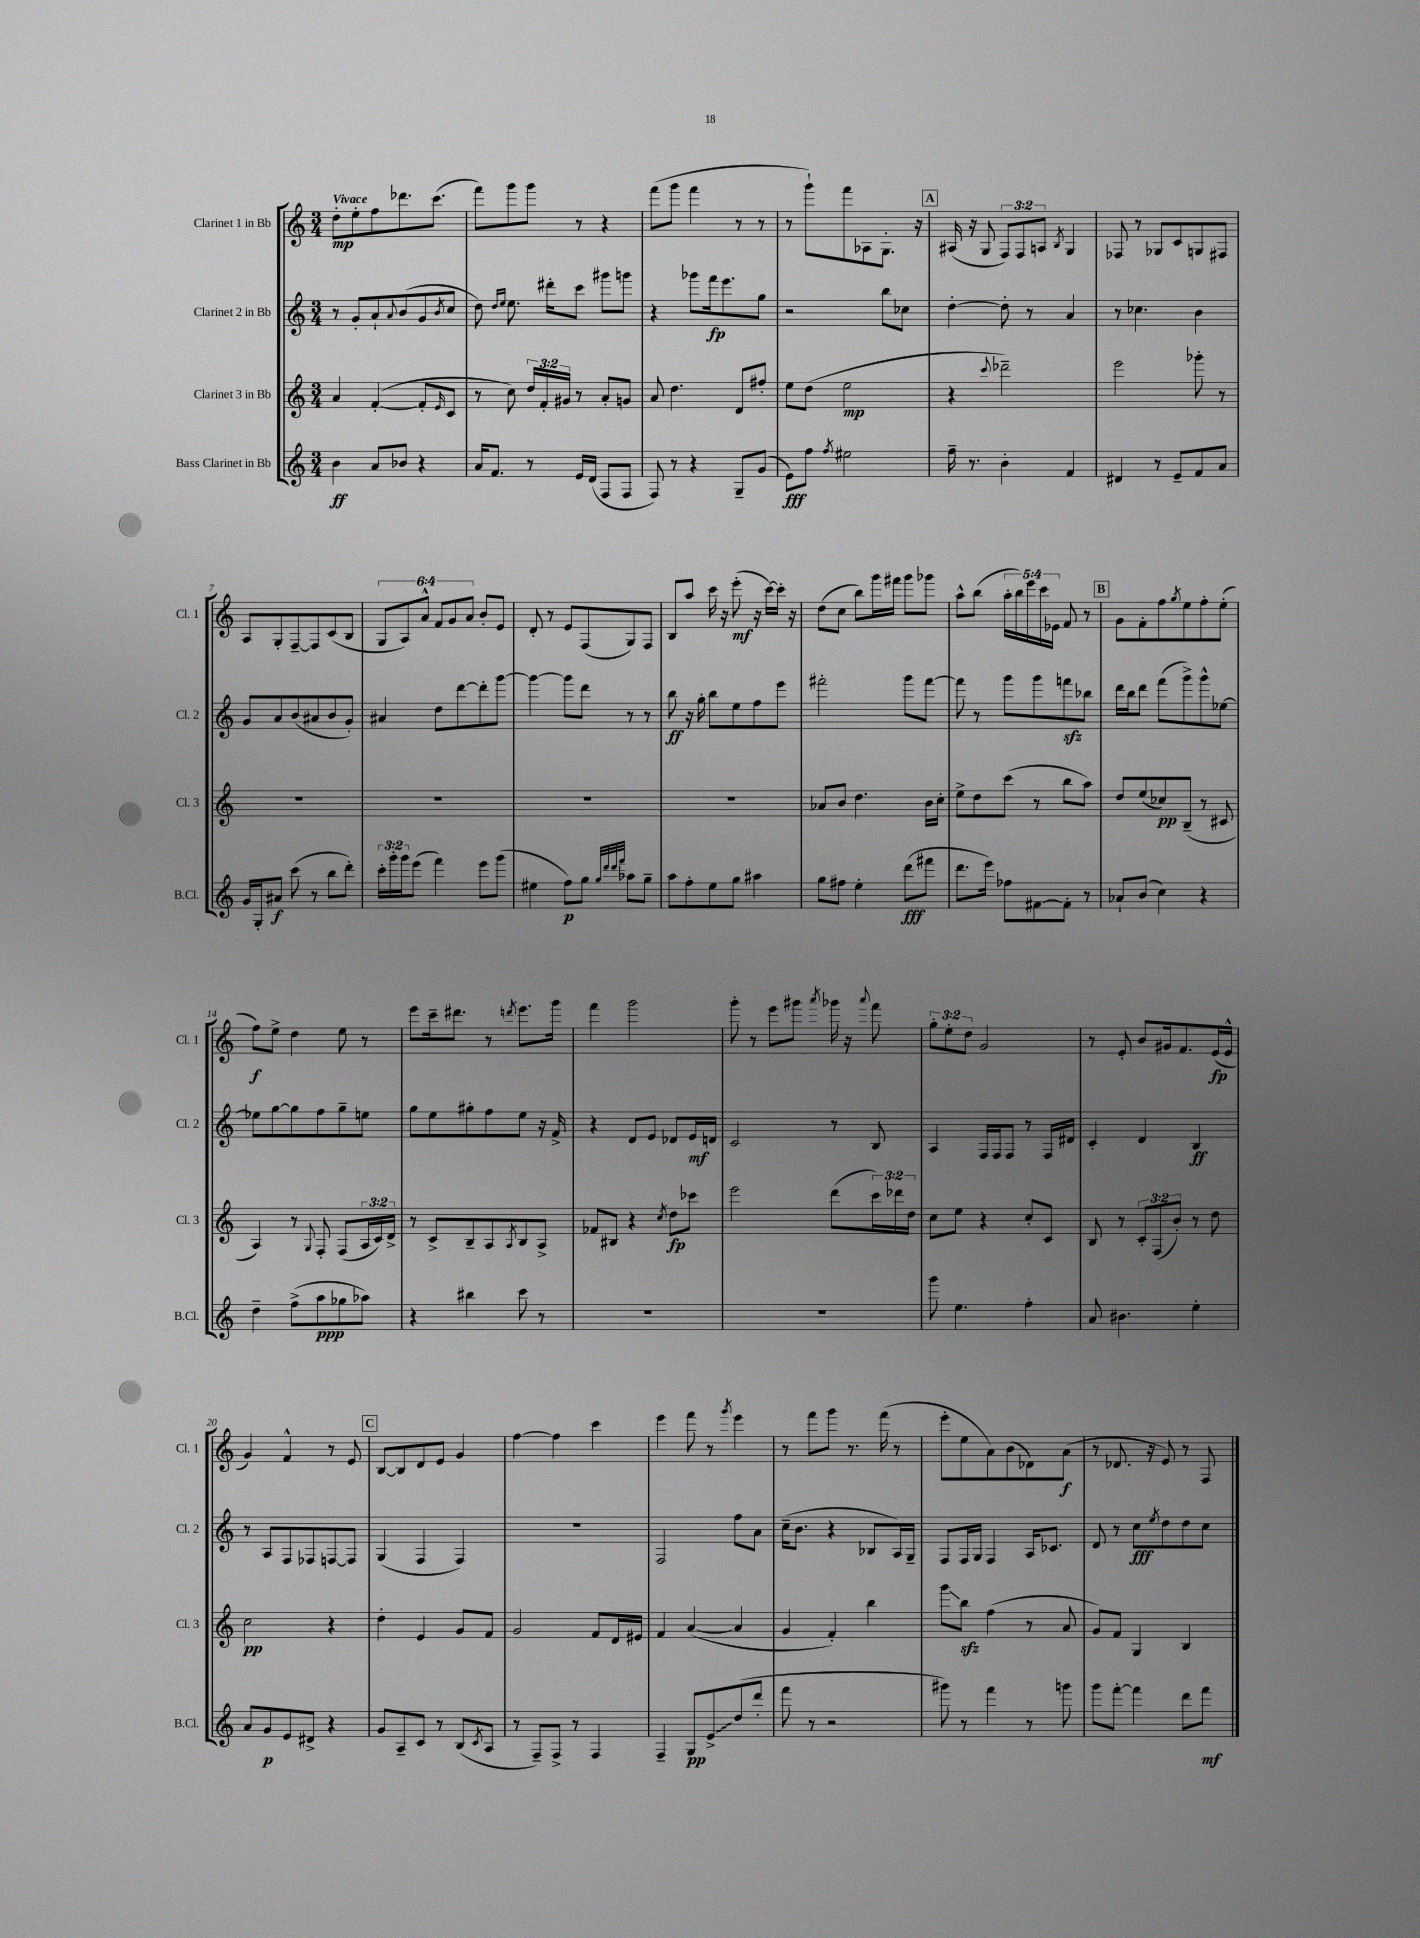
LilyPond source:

<<
\new StaffGroup <<
\new Staff = "s0" \with { instrumentName = "Clarinet 1 in Bb" shortInstrumentName = "Cl. 1" } {
    \clef treble \key c \major \numericTimeSignature \time 3/4 \override Staff.TupletNumber.text = #tuplet-number::calc-fraction-text \tempo "Vivace"
    d''8-.\mp e''8-. f''8 des'''8. c'''8.( |
    f'''8) g'''8 g'''8 r8 r4 |
    f'''8( g'''8 f'''4 r8 r8 |
    r8 g'''8-!) f'''8 aes8 g8.-. r16 |
    \mark \markup { \box "A" } ais16( r16 g8 \tuplet 3/2 { f8) f8 a8 } \acciaccatura { b8 } g4 |
    fes8 r8 ges8 c'8 g8 fis8 |
    a8 g8-. f8~-- f8 c'8( b8 |
    \tuplet 6/4 { g8 a8) a'8-^ f'8 g'8 a'8 } b'8-. e'8 |
    d'8-. r8 e'8 f8( g8) f8 |
    b8 a''8 c'''16 r16 e'''8-.\mf( r16 c'''16~) c'''16-. r16 |
    d''8( c''8 b''8) g'''16 fis'''16 g'''8 ges'''8 |
    a''8-^ b''8( \tuplet 5/4 { a''16-. b''16) e'''16 c'''16 ees'16 } f'8 r8 |
    \mark \markup { \box "B" } g'8 f'8-. f''8 \acciaccatura { g''8 } e''8 f''8-. e''8-.( |
    f''8\f) e''8-> d''4 e''8 r8 |
    e'''8 c'''16-- dis'''8. r8 \acciaccatura { d'''8 } e'''8. g'''16 |
    f'''4 g'''2 |
    g'''8-. r8 e'''8 gis'''8 \acciaccatura { a'''8 } ges'''16 r16 \appoggiatura { a'''8 } f'''8 |
    \tuplet 3/2 { g''8-. e''8-. d''8 } g'2 |
    r8 e'8-. b'8 gis'16 f'8. e'16\fp( e'16-^ |
    g'4) f'4-^ r8 e'8 |
    \mark \markup { \box "C" } b8~ b8 d'8 e'8 g'4 |
    f''4~ f''4 c'''4 |
    e'''4 f'''8 r8 \acciaccatura { g'''8 } e'''4 |
    r8 f'''8 g'''8 r8. f'''16( r8 |
    e'''8-. e''8 a'8) b'8( des'8) a'8\f( |
    r8 des'8. r16 e'8) r8 f8 \bar "|." |
}
\new Staff = "s1" \with { instrumentName = "Clarinet 2 in Bb" shortInstrumentName = "Cl. 2" } {
    \clef treble \key c \major \numericTimeSignature \time 3/4
    r8 g'8-. a'8-! \appoggiatura { a'8 } b'8( g'8 \acciaccatura { b'8 } c''8 |
    d''8) \grace { d''16 e''16 } e''8. dis'''16-. c'''8 gis'''8 g'''8 |
    r4 ges'''8 f'''16\fp e'''8. g''8 |
    r2 b''8 ces''8 |
    \mark \markup { \box "A" } d''4~-. d''8-. r8 a'4 |
    r8 ces''4. b'4 |
    g'8 a'8 b'8( ais'8 b'8 g'8-.) |
    ais'4 d''8 d'''8~ d'''8-. g'''8~ |
    g'''4~ g'''8 d'''8 r8 r8 |
    b''8\ff r16 g''16-. b''8 e''8 f''8 e'''8 |
    fis'''2-. g'''8 fis'''8~ |
    fis'''8 r8 g'''8 g'''8 f'''8\sfz bes''8 |
    \mark \markup { \box "B" } d'''16 b''16 d'''8 f'''8( g'''8->) g'''8-^ ees''8~ |
    ees''8 g''8~ g''8 f''8 g''8-- e''8 |
    g''8 e''8 gis''8-. f''8 e''8 r16 f'16-> |
    r4 d'8 e'8 des'8 e'16\mf d'16 |
    c'2 r8 b8 |
    a4 f16 f16 f8 r8 f16 dis'16 |
    c'4-. d'4 b4\ff |
    r8 a8 f8 fes8 f8~ f8 |
    \mark \markup { \box "C" } g4( f4 f4) |
    R2. |
    f2 f''8 a'8 |
    c''16--( b'8. r4 bes8 a16) g16-- |
    f8 f16 g16 f4 a16 ces'8. |
    d'8 r8 c''8\fff \acciaccatura { e''8 } d''8 d''8 c''8 \bar "|." |
}
\new Staff = "s2" \with { instrumentName = "Clarinet 3 in Bb" shortInstrumentName = "Cl. 3" } {
    \clef treble \key c \major \numericTimeSignature \time 3/4 \override Staff.TupletNumber.text = #tuplet-number::calc-fraction-text
    a'4 f'4~-.( f'8-. \grace { e'16 } c'8 |
    r8 c''8) \tuplet 3/2 { d''16 f'16-. gis'16 } r8 a'8-. g'8 |
    a'8 d''4. d'8 fis''8-. |
    e''8 d''8( e''2\mp |
    \mark \markup { \box "A" } r4 \appoggiatura { c'''8 } des'''2--) |
    e'''2 ges'''8-. r8 |
    R2. |
    R2. |
    R2. |
    R2. |
    aes'8 b'8 d''4. b'16 c''16-. |
    e''8-> d''8 c'''8( r8 b''8 a''8) |
    \mark \markup { \box "B" } d''8 e''8( ces''8\pp) b8--( r8 cis'8 |
    a4) r8 \appoggiatura { g8 } f8-. f8( \tuplet 3/2 { a16 c'16) d'16-> } |
    r8 c'8-> b8-- a8 \acciaccatura { a8 } b8 a8-> |
    fes'8 bis8 r4 \acciaccatura { c''8 } d''8\fp ces'''8 |
    e'''2 d'''8( \tuplet 3/2 { c'''16) des'''16 d''16 } |
    c''8 e''8 r4 c''8-. c'8 |
    b8 r8 \tuplet 3/2 { c'8-. f8( b'8-.) } r8 d''8 |
    c''2\pp r4 |
    \mark \markup { \box "C" } d''4-. e'4 g'8 f'8 |
    g'2 f'8 d'16 eis'16 |
    f'4 a'4~( a'4 |
    g'4 f'4-.) b''4 |
    g'''8\glissando b''8\sfz f''4( r8 a'8 |
    g'8) f'8 g4 b4 \bar "|." |
}
\new Staff = "s3" \with { instrumentName = "Bass Clarinet in Bb" shortInstrumentName = "B.Cl." } {
    \clef treble \key c \major \numericTimeSignature \time 3/4 \override Staff.TupletNumber.text = #tuplet-number::calc-fraction-text
    b'4\ff a'8 bes'8 r4 |
    a'16 f'8. r8 e'16 d'16( f8 f8 |
    f8) r8 r4 g8-- g'8( |
    e'8\fff) f''8 \acciaccatura { f''8 } eis''2 |
    \mark \markup { \box "A" } f''16-- r8. b'4-. f'4 |
    dis'4 r8 e'8-- f'8 a'8 |
    g'16 g16-. ais'8\f c'''8( r8 b''8 d'''8-.) |
    \tuplet 3/2 { c'''16-. g'''16-. g'''16 } e'''8( f'''4) e'''8 g'''8( |
    eis''4 f''8\p) g''8 \grace { g''32 d'''32 d'''32 f'''32 } aes''8 g''8-- |
    a''8 f''8-. e''8 g''8 ais''4 |
    g''8 fis''8 e''4-. d'''8\fff( fis'''8 |
    d'''8. e'''16) fes''8 fis'8~ fis'8-. r8 |
    \mark \markup { \box "B" } aes'8-! b'8( c''4) r4 |
    d''4-- f''8->( a''8\ppp ges''8 aes''8) |
    r4 bis''4 c'''8 r8 |
    R2. |
    R2. |
    g'''8 e''4. f''4-. |
    a'8 bis'4. e''4-. |
    a'8 g'8\p e'8 dis'8-> r4 |
    \mark \markup { \box "C" } g'8 a8-- c'8 r8 b8( \acciaccatura { c'8 } a8 |
    r8 f8--) f8-> r8 f4 |
    f4-- g8\pp \once \override Glissando.style = #'zigzag e'8->\glissando d''8( d'''8-. |
    f'''8 r8 r2 |
    gis'''8) r8 f'''4 r8 g'''8 |
    g'''8 f'''8~-. f'''4 d'''8 f'''8\mf \bar "|." |
}
>>
>>
